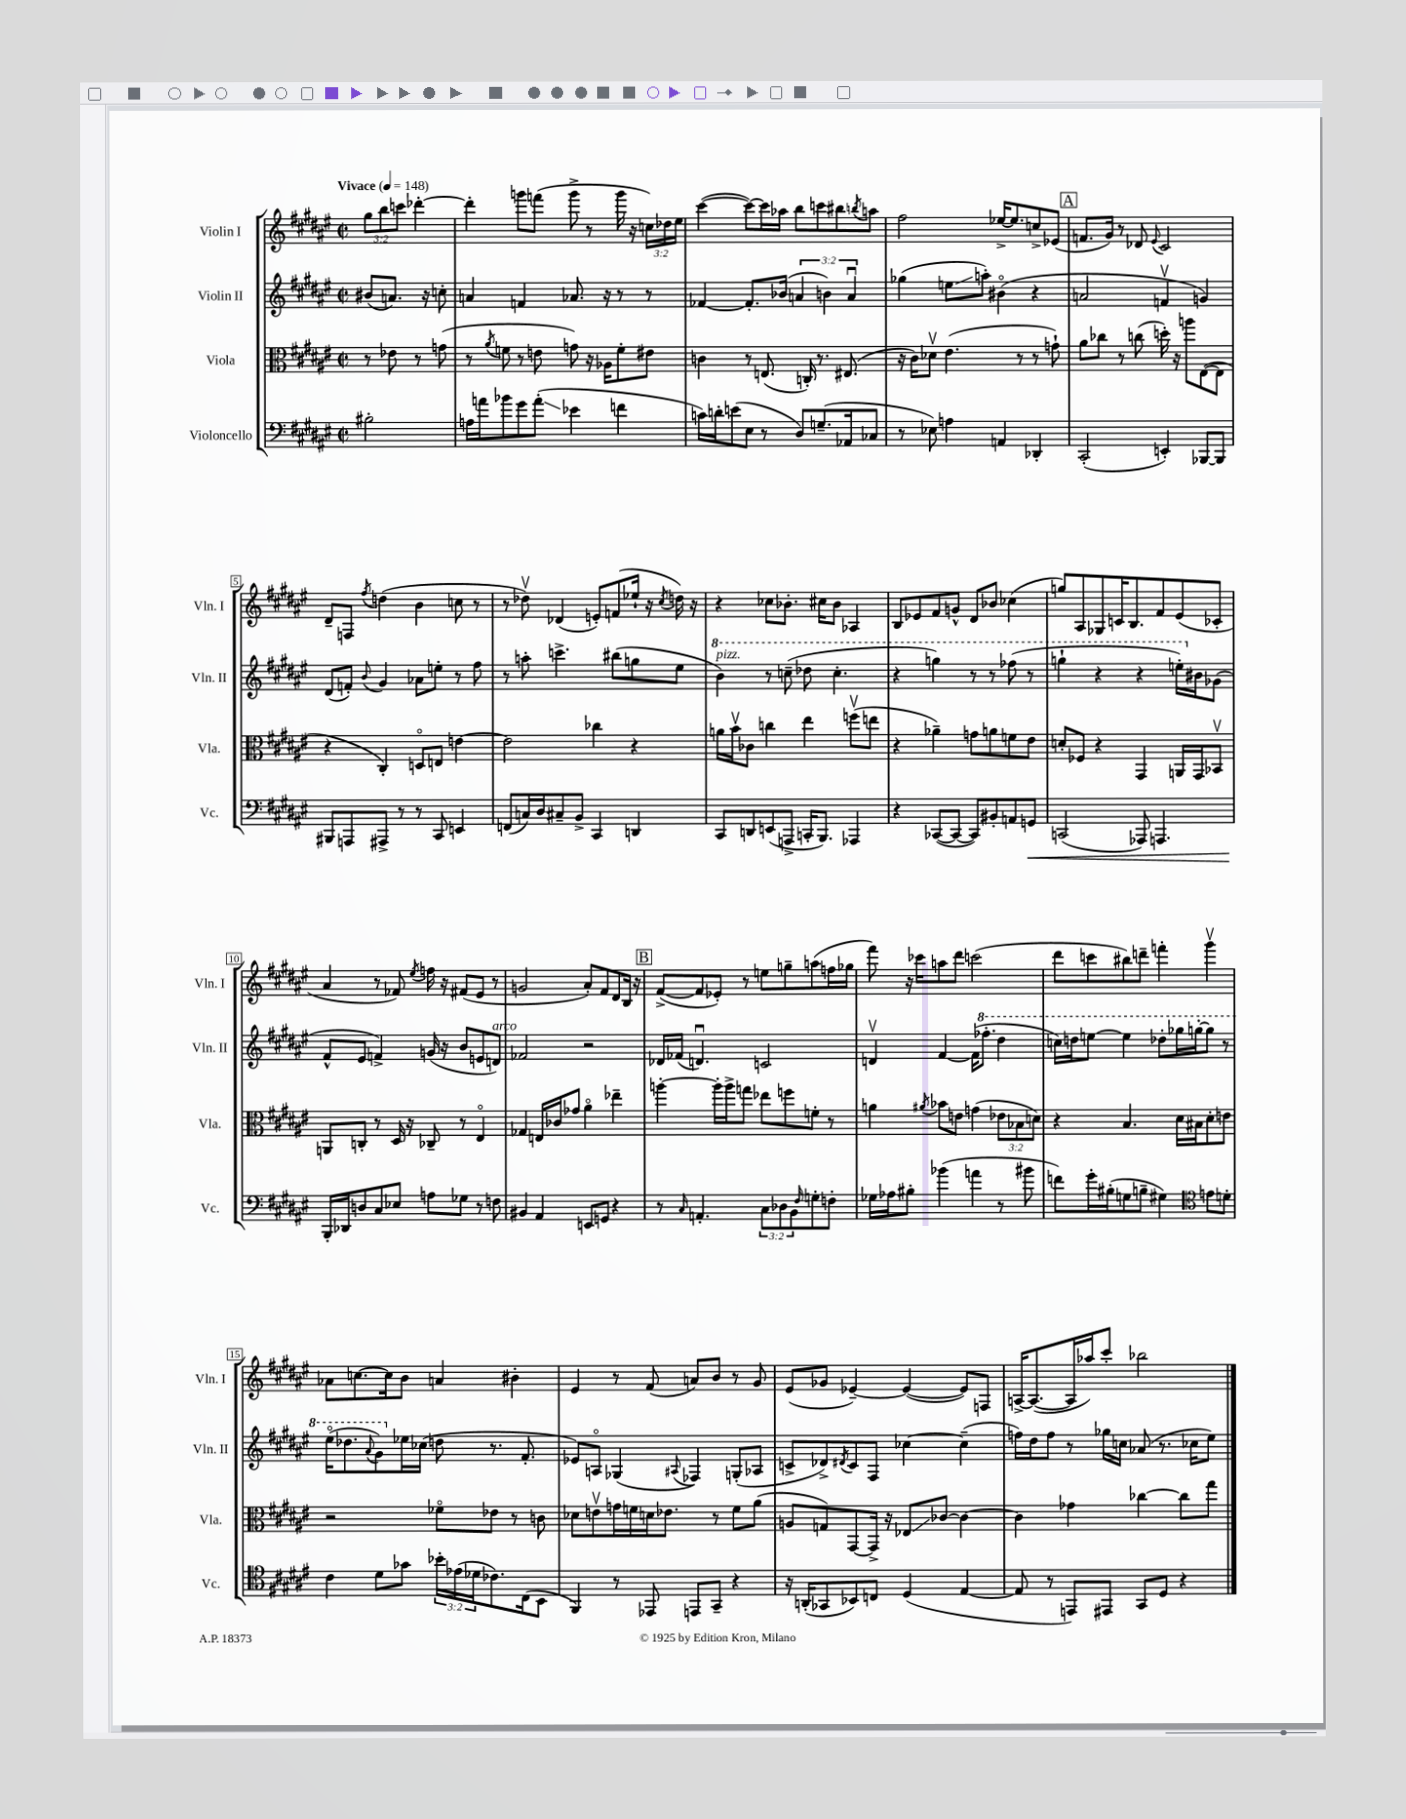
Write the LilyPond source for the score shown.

<<
\new StaffGroup <<
\new Staff = "s0" \with { instrumentName = "Violin I" shortInstrumentName = "Vln. I" } {
    \clef treble \key fis \major \defaultTimeSignature \time 2/2 \override Staff.TupletNumber.text = #tuplet-number::calc-fraction-text \partial 2 \tempo "Vivace" 4 = 148
    \tuplet 3/2 { gis''8 b''8 c'''8 } des'''4~-. |
    des'''4-. g'''8 f'''8( g'''8-> r8 g'''16 r16 \tuplet 3/2 { c''16) des''16 eis''16 } |
    cis'''4~( cis'''8~) cis'''16 aes''16 b''8 c'''8 bis''8 \acciaccatura { b''8 } a''8 |
    fis''2 ees''16~-> ees''8. c''8-> ees'8( |
    \mark \markup { \box "A" } f'8. gis'16) r8 des'8 \appoggiatura { eis'8 } cis'2 |
    dis'8-- f8 \acciaccatura { fis''8 } d''4( b'4 c''8 r8 |
    r8 des''8\upbow) des'4( e'8-.) f'8( ees''16-! r16 \acciaccatura { cis''8 } d''16) r16 |
    r4 ces''8 bes'8.-. cis''16 bes'8 aes4 |
    b8 ees'8 fis'8 g'8-^ dis'8 bes'8 ces''4( |
    g''8) ais8 ges8 c'16 b8. fis'8 eis'8( ces'8-. |
    ais'4 r8 fes'8) \acciaccatura { eis''8 } f''16 r16 fis'8( eis'8 r8 |
    g'2 ais'8-.) fis'8 dis'8 b16 r16 |
    \mark \markup { \box "B" } fis'8~->( fis'8 ees'8-.) r8 e''8 g''8-- a''8( f''16 ges''16 |
    fis'''8) r16 ces'''16 a''8 dis'''8 c'''2( |
    dis'''8 c'''8 bis''8) d'''8-- f'''4-. gis'''4\upbow |
    aes'8 c''8.~ c''16 b'8 a'4 bis'4-. |
    eis'4 r8 fis'8( a'8) b'8 r8 gis'8 |
    eis'8( ges'8 ees'4~--) ees'4~( ees'8) f8 |
    a16~-> a8.~( a16 aes''16) cis'''8-. bes''2 \bar "|." |
}
\new Staff = "s1" \with { instrumentName = "Violin II" shortInstrumentName = "Vln. II" } {
    \clef treble \key fis \major \defaultTimeSignature \time 2/2 \override Staff.TupletNumber.text = #tuplet-number::calc-fraction-text \partial 2
    bis'8( a'8.) r16 c''8-. |
    a'4 f'4 aes'8. r16 r8 r8 |
    fes'4~ fes'8.-. bes'16( \tuplet 3/2 { a'4 b'4) a'4\downbow } |
    ges''4( e''8\glissando a''8-.) bis'4\flageolet( r4 |
    \mark \markup { \box "A" } a'2 f'4\upbow g'4) |
    dis'8( f'8-.) \appoggiatura { b'8 } gis'4 aes'8 e''8-. r8 fis''8 |
    r8 a''8-. c'''4.-> bis''8( g''8 eis''8 |
    \ottava #1 b''4^\markup { \italic "pizz." }) r8 c'''8--( des'''8 c'''4.-. |
    r4 g'''4) r8 r8 fes'''8( r8 |
    g'''4-! r4 r4 e'''16-.) \ottava #0 bis'16 ges'8( |
    fis'8-^ eis'8 f'4->) g'16( r16 b'8 e'8 d'8^\markup { \italic "arco" }) |
    fes'2 r2 |
    \mark \markup { \box "B" } des'16 fes'16( d'4.\downbow) c'2 |
    d'4\upbow fis'4~ fis'16( \ottava #1 fes'''8.-. dis'''4 |
    c'''16) d'''16 e'''8~ e'''4 des'''8-. ges'''16 g'''16~-. g'''8 r8 |
    eis'''16\flageolet( des'''8. \appoggiatura { ais''8 } gis''8) \ottava #0 ees''16 ces''16( d''8 r8. fis'8.-. |
    ees'8) a8\flageolet ges4( \appoggiatura { ais8 } fes4) g8-.( aes8 |
    c'8-> des'8->) \acciaccatura { dis'8 } c'8 fis8 ces''4~ ces''4--( |
    f''16) dis''16 f''8 r8 ges''16 c''16 aes'8( r8. ces''16 eis''8) \bar "|." |
}
\new Staff = "s2" \with { instrumentName = "Viola" shortInstrumentName = "Vla." } {
    \clef alto \key fis \major \defaultTimeSignature \time 2/2 \override Staff.TupletNumber.text = #tuplet-number::calc-fraction-text \partial 2
    r8 ees'8 r8 g'8( |
    r8 \acciaccatura { ais'8 } f'8 r8 e'8 g'8) r16 aes16 f'8-. eis'8 |
    c'4 r8 e8.( c16-.) r8. eis8.( |
    r16 cis'16) des'8\upbow eis'4.( r8 r8 g'8-!) |
    \mark \markup { \box "A" } ais'8 ces''8 r8 c''8( d''16-.) r16 a''8 eis8~( eis8 |
    r4 cis4-.) d8\flageolet e8 e'4~ |
    e'2 ces''4 r4 |
    a'16 b'16\upbow ces'8 c''4 eis''4 f''8\upbow( e''8 |
    r4 aes'4--) g'8 a'8 f'8 eis'8 |
    d'8-. fes8 r4 gis,4 a,16 gis,16 bes,8\upbow |
    a,8 c8-. r8 dis16 r16 ces8-- r8 eis4\flageolet |
    ges4 e16 ces'16 ges'8 ais'4\flageolet ees''4-- |
    \mark \markup { \box "B" } a''4~-. a''16-. a''16-> g''8 ees''8 f''8 f'8-. r8 |
    a'4 \acciaccatura { ais'8 } bes'8 e'8 g'4( \tuplet 3/2 { ees'8 bes8 d'8) } |
    r4 b4. dis'16 bis16 dis'8-. e'8 |
    r2 fes'8\flageolet ees'8 r8 c'8 |
    des'8 e'8\upbow g'16 f'16 d'16 ees'8. r8 f'8 ais'8( |
    a8 g8) gis,8~ gis,16-> r16 ees8\glissando ces'8~ ces'4~ |
    ces'4 ges'4 ces''4~ ces''8 gis''8 \bar "|." |
}
\new Staff = "s3" \with { instrumentName = "Violoncello" shortInstrumentName = "Vc." } {
    \clef bass \key fis \major \defaultTimeSignature \time 2/2 \override Staff.TupletNumber.text = #tuplet-number::calc-fraction-text \partial 2
    bis2-. |
    a16 a'16 bes'8 gis'8 a'8-.\glissando( ees'4 f'4 |
    c'16) d'16-. e'8( eis8 r8 dis8) g8.--( aes,16 ces8 |
    r8 ees8) a4 a,4 des,4-. |
    \mark \markup { \box "A" } cis,2-.( e,4-.) bes,,8~ bes,,8 |
    bis,,8 a,,8 ais,,8-> r8 r8 cis,8 e,4 |
    f,8( c16) dis16 cis8-- b,8-> cis,4 d,4 |
    cis,8 d,8 e,8( a,,8-> c,16-. b,,8.) aes,,4 |
    r4 ces,8~( ces,8~ ces,8) bis,8-. a,8 g,8\< |
    c,2( aes,,8) a,,4. |
    b,,16-.\! des,16 d8 cis8 ees8 a8 ges8 r8 f8 |
    bis,4 ais,4 e,8 g,8 r4 |
    \mark \markup { \box "B" } r8 \grace { cis16 } a,4.-. \tuplet 3/2 { cis8 des8 b,8 } \grace { fis16 } g8-. f8-. |
    ges16 aes16 bis8-. bes'4( a'4 r8 bis'8 |
    f'8) gis'16-. bis16-.( g8 b8-- gis4) \clef tenor e'8 d'8-. |
    cis'4 dis'8 ges'8 \tuplet 3/2 { bes'16-. ees'16( des'16 } ces'8.) cis16( b,8 |
    fis,4) r8 ees,8 e,8 gis,8-- r4 |
    r16 a,16-.( ges,8 bes,8) c8 dis4( eis4~ |
    eis8 r8 e,8) eis,8 gis,8 dis8 r4 \bar "|." |
}
>>
>>
\layout { \context { \Score \override BarNumber.stencil = #(make-stencil-boxer 0.1 0.3 ly:text-interface::print) } }
